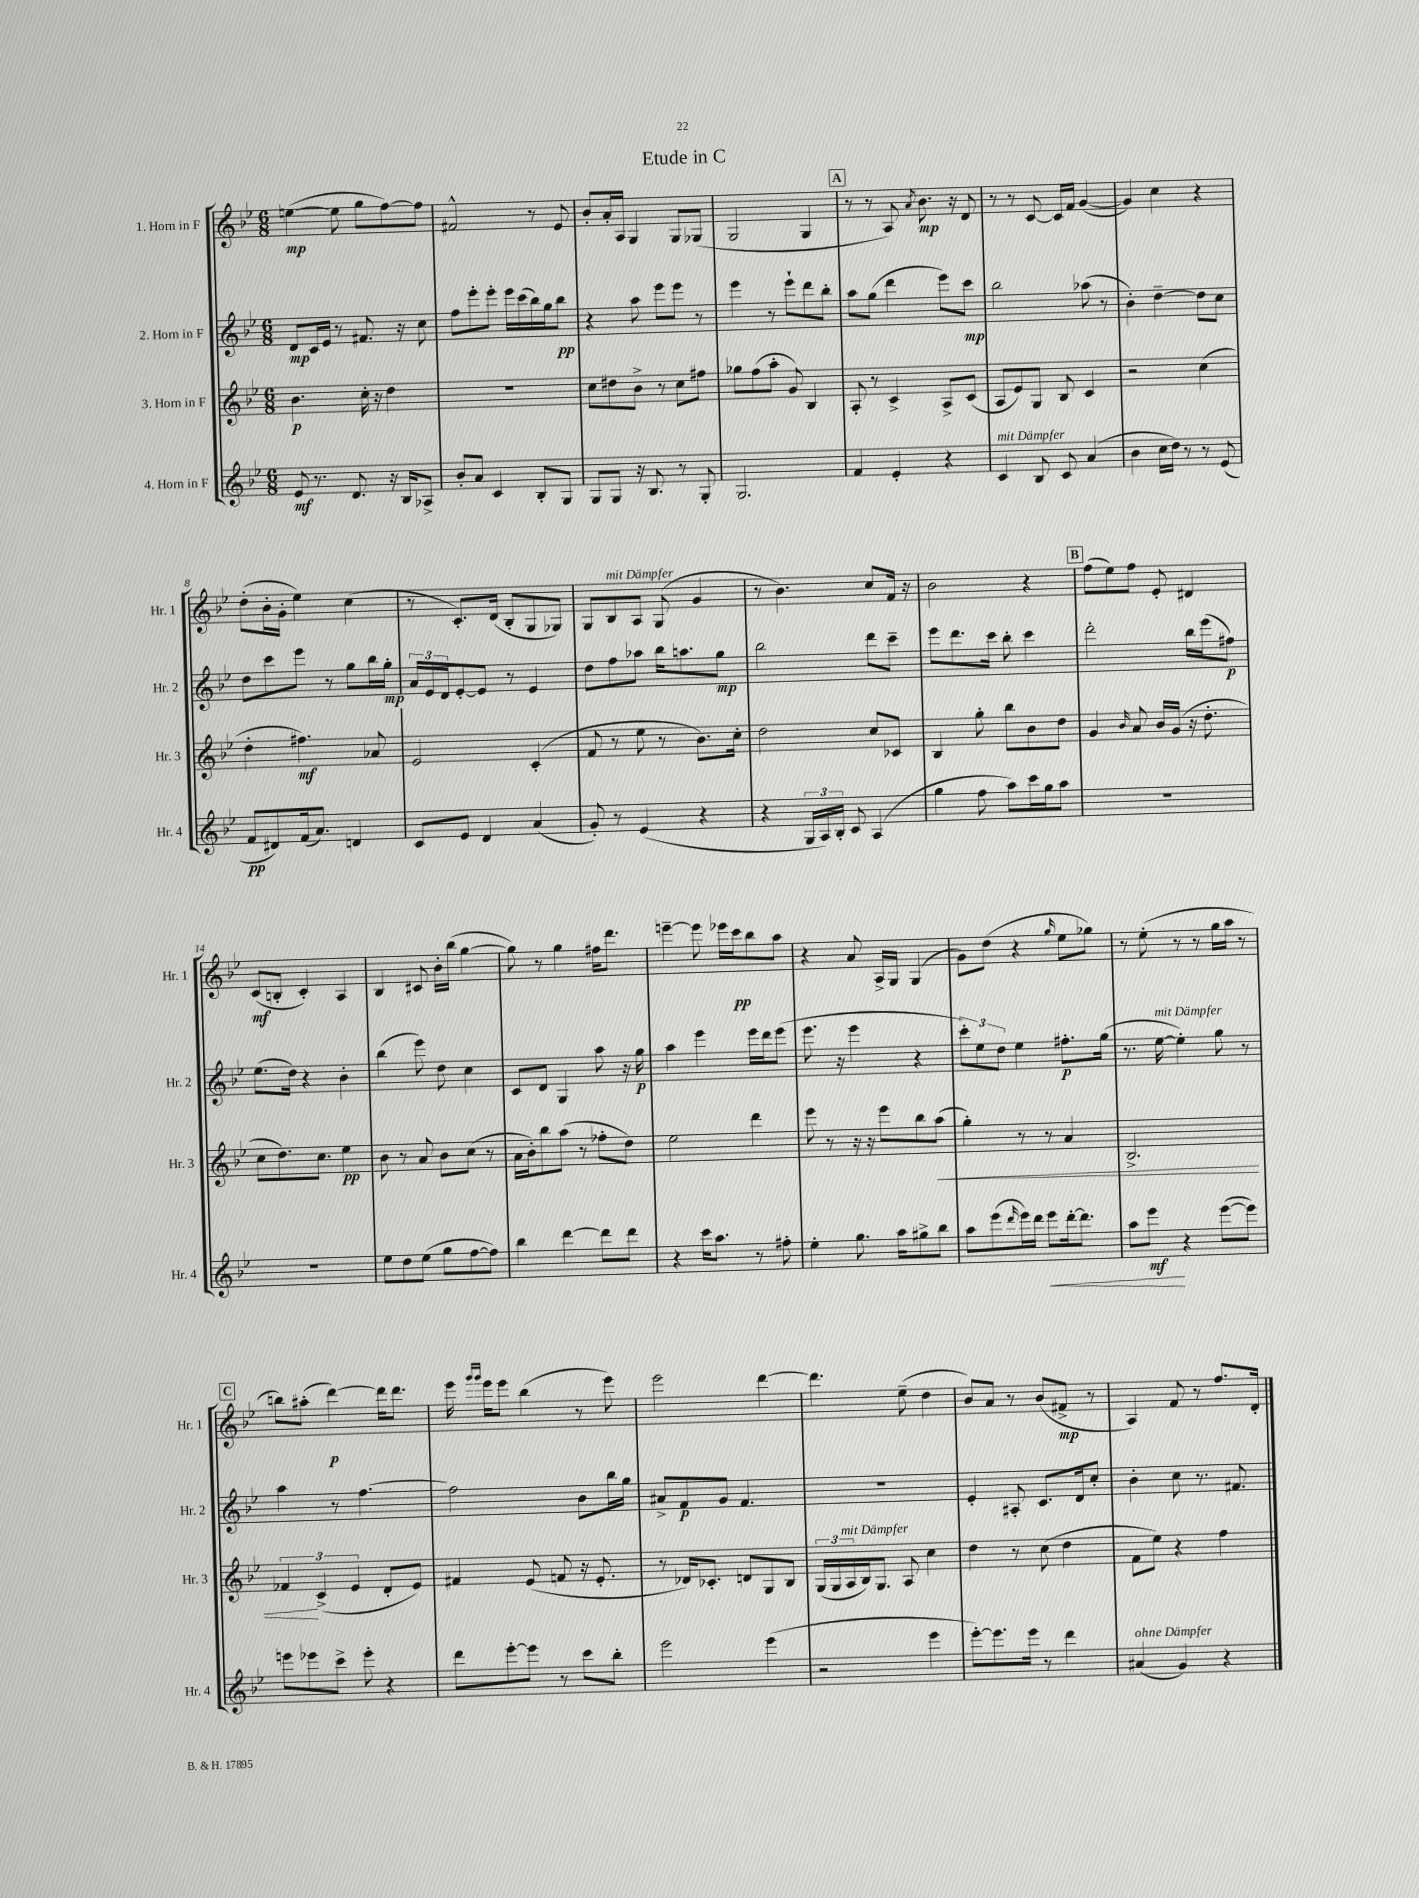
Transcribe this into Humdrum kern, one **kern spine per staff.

**kern	**kern	**kern	**kern
*staff4	*staff3	*staff2	*staff1
*clefG2	*clefG2	*clefG2	*clefG2
*k[b-e-]	*k[b-e-]	*k[b-e-]	*k[b-e-]
*M6/8	*M6/8	*M6/8	*M6/8
8e-	4.b-	8d	([4ee
8.r	.	16c	.
.	.	16e-	.
.	.	8r	8ee]
8.d	.	.	.
.	16cc'	8.f#	8gg
.	16r	.	.
16r	4dd	.	[8ff)
16B-	.	16r	.
8A-^	.	8cc	8ff]
=	=	=	=
8b-'	2.r	8ff	2f#^^
8a	.	8eee-'	.
4c	.	8eee-'	.
.	.	16eee-	.
.	.	(16ccc	.
8B-'	.	16bb-)	8r
.	.	16gg	.
8G	.	8bb-	8e-
=	=	=	=
8G	8cc	4r	8b-'
8G	8dd#	.	16a'
.	.	.	16A
16r	8b-^	8aa	4G
8.B-	.	.	.
.	8r	8eee-	.
8r	8cc	8eee-	8G
8G'	8ff#	8r	(8G-
=	=	=	=
2.G	8gg-	4eee-	2G
.	(8ff	.	.
.	8aa'	8r	.
.	8g)	8eee-`	.
.	4B-	8ddd	4G
.	.	8bb-'	.
=	=	=	=
4f	8A'	8aa	8r
.	8r	(8gg	8r
4e-'	4c^	4ddd	8A)
.	.	.	8qa
.	.	.	8.b-
4r	8A^	8eee-)	.
.	.	.	16r
.	(8c	8ccc	8d
=	=	=	=
4c	8A	2bb-	8r
.	8e-)	.	8r
8B-	8G	.	[8c
8c	8B-	.	16c]
.	.	.	16f
(4a	4c	(8aa-	([4g
.	.	8r	.
=	=	=	=
4b-	2r	4b-')	4g])
16cc	.	[4dd~	4cc
16dd)	.	.	.
8r	.	.	.
8r	(4cc	8dd]	4r
(8e-	.	8cc	.
=	=	=	=
8f	4dd'	8dd	(8dd'
8d#)	.	8ccc	16b-'
.	.	.	16g'
(16f	4.ff#)	8eee-	4ee-)
8.a)	.	.	.
.	.	8r	.
4d	.	8gg	(4cc
.	8a-	16bb-	.
.	.	16gg'	.
=	=	=	=
8c	2e-	24a	8r
.	.	24e-	.
.	.	24d	.
8e-	.	[8e-'	8.c')
4d	.	8e-]	.
.	.	.	(16d
.	.	8r	8B-'
(4a	(4c'	4e-	8G
.	.	.	8G-)
=	=	=	=
8g')	8f	8dd	8G
8r	8r	8ff	8B-
(4e-	8ee-	8aa-	8A
.	8r	16bb-	(8G
.	.	8.aa	.
4r	8.b-)	.	4g
.	.	8gg	.
.	16cc'	.	.
=	=	=	=
4r	2dd	2bb-	8r
.	.	.	4.b-)
24G	.	.	.
24A)	.	.	.
24B-'	.	.	.
8c	.	.	.
(4A	8cc	8ddd	8cc
.	8c-	8ccc~	16f
.	.	.	16r
=	=	=	=
4gg	4B-	8eee-	2b-
.	.	8.ddd	.
8ff	8gg'	.	.
.	.	16ccc	.
8aa)	8bb-	8bb-'	.
16ccc	8b-	4ccc	4r
16gg	.	.	.
8aa	8dd	.	.
=	=	=	=
2.r	4g	2ddd'	(8ff
.	.	.	8ee-)
.	16qqb-	.	.
.	8a	.	8ff
.	16b-	.	8e-'
.	(16g	.	.
.	16r	16bb-	4d#
.	8.dd'	(16eee-	.
.	.	8ff#)	.
=	=	=	=
2.r	8cc	(8.ee-	(8c
.	8.dd)	.	8B'
.	.	16dd)	.
.	.	4r	4c')
.	8.cc	.	.
.	4ee-	4b-'	4A
=	=	=	=
8ee-	8b-	(4bb-	4B-
8dd	8r	.	.
(8ee-	8a	8eee-)	8c#
8gg	8b-	8dd	16b-'
.	.	.	(16bb-
[8ff	(8cc	4cc	[4gg
8ff])	8r	.	.
=	=	=	=
4bb-	16a	8c	8gg])
.	16b-')	.	.
.	8bb-	8d	8r
[4ddd	(8aa	4G	4gg
.	8r	.	.
8ddd]	8ff-'	8aa	16ff#
.	.	.	8.ddd
8ddd	8dd)	16r	.
.	.	16gg	.
=	=	=	=
4r	2ee-	4aa	[4eee~
16ccc	.	4eee-	8eee]
8.aa	.	.	.
.	.	.	16eee-
.	.	.	16ccc
8r	4ddd	16eee-	8bb-
.	.	16ddd	.
8ff#'	.	(8eee-	8aa
=	=	=	=
4ee-'	8eee-	8.eee-	4r
.	8r	.	.
.	.	16r	.
8.gg	16r	4eee-	8a
.	16r	.	.
.	8eee-	.	16A^
16aa	.	.	16G
8gg#^	8bb-	4r	(4G
8bb-	(8aa	.	.
=	=	=	=
8aa	4gg')	12ccc')	8g)
.	.	12ee-	.
(8eee-	.	.	(8dd
.	.	12dd	.
16qqddd	.	.	.
16eee-)	8r	4ee-	4r
16ddd	.	.	.
8eee-	8r	.	.
.	.	.	16qqgg
[16ddd'	4a	8.ff#'	8ee-
8.ddd]	.	.	.
.	.	.	8gg-)
.	.	(16gg	.
=	=	=	=
8aa	2.B-^	8.r	8r
8eee-	.	.	(8ee-'
.	.	[16ee-	.
4r	.	4ee-'])	8r
.	.	.	8r
([8eee-	.	8gg	16gg
.	.	.	16aa
8eee-])	.	8r	8r
=	=	=	=
8eee	6f-	4aa	8bb)
8eee-	.	.	(8aa#'
.	(6c^	.	.
8ccc^	.	8r	[4ddd)
.	6e-	.	.
8eee-'	.	[4.ff	.
4r	8d'	.	16ddd]
.	.	.	8.ddd
.	8e-)	.	.
=	=	=	=
8ddd	4f#	2ff]	16eee-
.	.	.	16qqggg
.	.	.	16qqggg
.	.	.	16eee-
[8eee-'	.	.	8eee-
8eee-]	(8e-	.	(4bb-
8r	8f	.	.
8ccc	16r	8b-	8r
.	8.e-'	.	.
8bb-'	.	16bb-	8eee-)
.	.	16gg	.
=	=	=	=
2eee-	8r	8a#^	2eee-
.	16d-)	8f	.
.	8.c-'	.	.
.	.	8g	.
.	8d	4.f	.
(4eee-	8G	.	[4ddd
.	8B-	.	.
=	=	=	=
2r	(24G	2.r	4.ddd]
.	24G	.	.
.	24A	.	.
.	16B-)	.	.
.	8.G	.	.
.	8A	.	(8ee-~
4eee-	4cc	.	4dd
=	=	=	=
[8eee-')	4dd	4e-'	8b-)
8.eee-]	.	.	8a
.	8r	8A#'	8r
16eee-	.	.	.
8r	(8cc	8.c	(8b-
4ddd	4dd	.	8f#^
.	.	16d	.
.	.	8cc'	8r
=	=	=	=
(4a#	8f	4b-'	4A)
.	8ee-)	.	.
4g)	4r	8cc	8f
.	.	8.r	8r
4r	4ff	.	8.ff
.	.	8.f#	.
.	.	.	16d'
==	==	==	==
*-	*-	*-	*-
